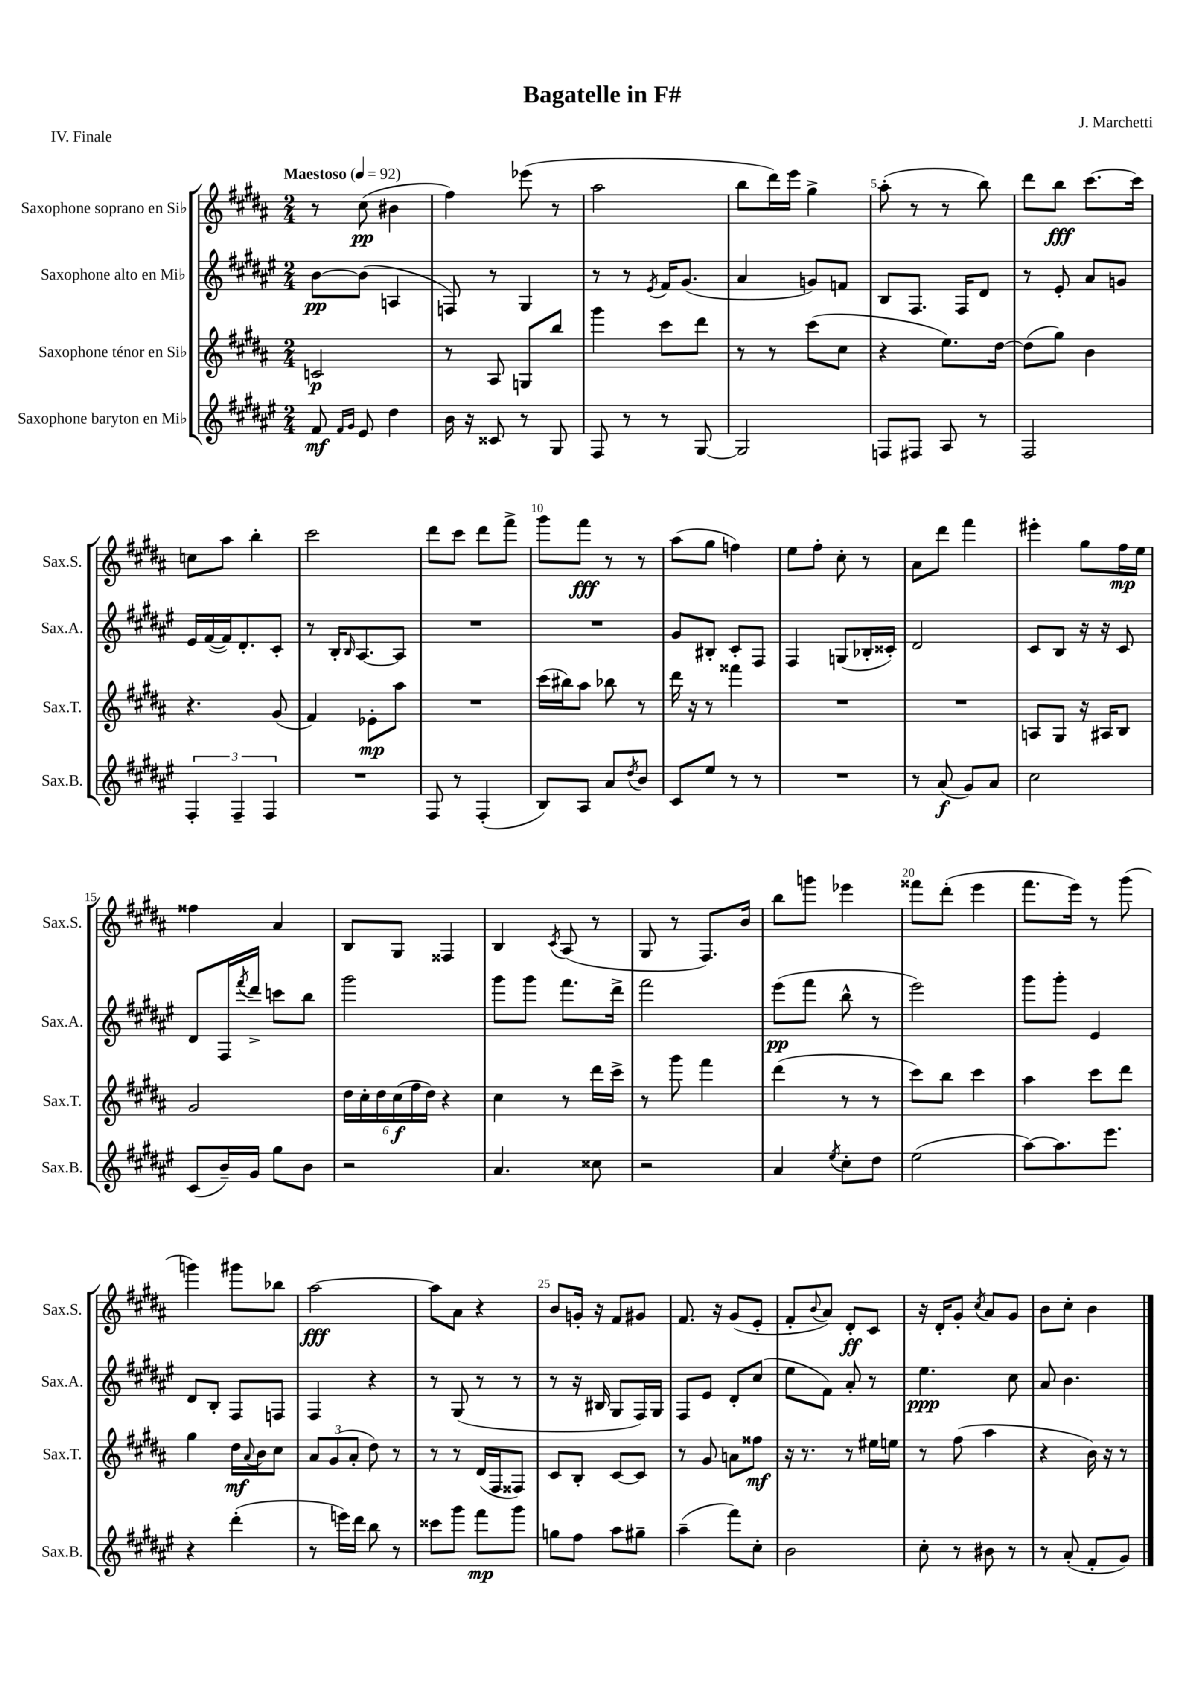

**kern	**kern	**kern	**kern
*staff4	*staff3	*staff2	*staff1
*clefG2	*clefG2	*clefG2	*clefG2
*k[f#c#g#d#a#e#]	*k[f#c#g#d#a#]	*k[f#c#g#d#a#e#]	*k[f#c#g#d#a#]
*M2/4	*M2/4	*M2/4	*M2/4
*MM92	*MM92	*MM92	*MM92
8f#/	2c/	[8b\L	8r
16qqf#/LL	.	.	.
16qqg#/JJ	.	.	.
8e#/	.	(8b\]J	(8cc#\
4dd#\	.	4A/	4b#\
=	=	=	=
16b\	8r	8F/)	4ff#\)
16r	.	.	.
8c##/	8A#/	8r	.
8r	8G/L	4G#/	(8eee-\
8G#/	8bb/J	.	8r
=	=	=	=
8F#/	4ggg#\	8r	2aa#\
8r	.	8r	.
.	.	8qe#/	.
8r	8ccc#\L	16f#/LK	.
.	.	(8.g#/J	.
[8G#/	8ddd#\J	.	.
=	=	=	=
2G#/]	8r	4a#/	8bb\L
.	8r	.	16ddd#\L)
.	.	.	16eee\JJ
.	(8ccc#\L	8g/L)	4gg#^\
.	8cc#\J	8f/J	.
=	=	=	=
8F/L	4r	8B/L	(8aa#'\
8F#/J	.	8.F#/J	8r
8A#/	8.ee\L)	.	8r
.	.	16F#/LK	.
8r	.	8d#/J	8bb\)
.	[16dd#\Jk	.	.
=	=	=	=
2F#/	(8dd#\]L	8r	8ddd#\L
.	8gg#\J)	8e#'/	8bb\J
.	4b\	8a#/L	[8.ccc#\L
.	.	8g/J	.
.	.	.	16ccc#\]Jk
=	=	=	=
6F#'/	4.r	16e#/LL	8cc\L
.	.	([16f#/	.
.	.	16f#/]J)	8aa#\J
6F#~/	.	.	.
.	.	8.d#'/	.
.	.	.	4bb'\
6F#/	.	.	.
.	(8g#/	8c#'/J	.
=	=	=	=
2r	4f#/)	8r	2ccc#\
.	.	16B'/LK	.
.	.	16qqB/	.
.	.	[8.A#/	.
.	8e-'\L	.	.
.	8aa#\J	8A#/]J	.
=	=	=	=
8F#/	2r	2r	8ddd#\L
8r	.	.	8ccc#\J
(4F#'/	.	.	8ddd#\L
.	.	.	8fff#^\J
=	=	=	=
8B/L)	(16ccc#\LL	2r	8ggg#\L
.	16bb#\J)	.	.
8A#/J	8aa#\J	.	8fff#\J
8a#/L	8bb-\	.	8r
8qdd#/	.	.	.
8b/J	8r	.	8r
=	=	=	=
8c#/L	16ddd#\	8g#/L	(8aa#\L
.	16r	.	.
8ee#/J	8r	8B#'/J	8gg#\J
8r	4fff##\	8c#'/L	4ff\)
8r	.	8F#/J	.
=	=	=	=
2r	2r	4F#/	8ee\L
.	.	.	8ff#'\J
.	.	(8G/L	8cc#'\
.	.	16B-'/L	8r
.	.	16c##'/JJ)	.
=	=	=	=
8r	2r	2d#/	8a#\L
(8a#/	.	.	8ddd#\J
8g#/L)	.	.	4fff#\
8a#/J	.	.	.
=	=	=	=
2cc#\	8A/L	8c#/L	4eee#'\
.	8G#/J	8B/J	.
.	16r	16r	8gg#\L
.	16A#/LK	16r	.
.	8B/J	8c#/	16ff#\L
.	.	.	16ee\JJ
=	=	=	=
(8c#/L	2g#/	8d#/L	4ff##\
16b~/L)	.	16F#/L	.
.	.	8qfff#/	.
16g#/JJ	.	16ddd#^/JJ	.
8gg#\L	.	8ccc\L	4a#/
8b\J	.	8bb\J	.
=	=	=	=
2r	24dd#\LL	2ggg#\	8B/L
.	24cc#'\	.	.
.	24dd#\	.	.
.	(24cc#\	.	8G#/J
.	24ff#\	.	.
.	24dd#\JJ)	.	.
.	4r	.	4F##/
=	=	=	=
4.a#/	4cc#\	8ggg#\L	4B/
.	.	8ggg#\J	.
.	.	.	8qc#/
.	8r	8.fff#\L	(8A#/
8cc##\	16ddd#\LL	.	8r
.	16ccc#^\JJ	16ddd#^\Jk	.
=	=	=	=
2r	8r	2fff#\	8G#/
.	8ggg#\	.	8r
.	4fff#\	.	8.F#/L)
.	.	.	16b/Jk
=	=	=	=
4a#/	(4ddd#\	(8eee#\L	8bb\L
.	.	8fff#\J	8ggg\J
8qee#/	.	.	.
8cc#'\L	8r	8bb^^\	4eee-\
8dd#\J	8r	8r	.
=	=	=	=
(2ee#\	8ccc#\L)	2eee#\)	8fff##\L
.	8bb\J	.	(8ddd#'\J
.	4ccc#\	.	4eee\
=	=	=	=
[8aa#\L)	4aa#\	8ggg#\L	8.fff#\L
8.aa#\]	.	8ggg#'\J	.
.	.	.	16eee\Jk)
.	8ccc#\L	4e#/	8r
8.eee#\J	.	.	.
.	8ddd#\J	.	(8ggg#\
=	=	=	=
4r	4gg#\	8d#/L	4ggg\)
.	.	8B'/J	.
(4ddd#'\	16dd#\LL	8F#/L	8ggg#\L
.	8qqa#/	.	.
.	16b\J	.	.
.	8cc#\J	8F/J	8bb-\J
=	=	=	=
8r	12a#/L	4F#/	[2aa#\
.	(12g#/	.	.
16eee\LL)	.	.	.
.	12a#'/J	.	.
16ddd#\JJ	.	.	.
8bb\	8dd#\)	4r	.
8r	8r	.	.
=	=	=	=
8ccc##\L	8r	8r	8aa#\]L
8ggg#\J	8r	(8G#/	8a#\J
8fff#\L	(16d#/LL	8r	4r
.	16F#/J	.	.
8ggg#\J	8F##/J)	8r	.
=	=	=	=
8gg\L	8c#/L	8r	8b/L
8ff#\J	8B'/J	16r	16g'/Jk
.	.	16B#/	16r
8aa#\L	[8c#/L	8G#/L	8f#/L
8gg#~\J	8c#/]J	16F#/L)	8g#/J
.	.	16G#/JJ	.
=	=	=	=
(4aa#~\	8r	8F#/L	8.f#/
.	8g#/	8e#/J	.
.	.	.	16r
8fff#\L)	8a\L	8d#'/L	(8g#/L
8cc#'\J	8ff##\J	(8cc#/J	8e'/J
=	=	=	=
2b\	16r	8ee#\L	8f#'/L
.	8.r	.	.
.	.	.	8qqb/
.	.	8f#\J)	8a#/J)
.	8r	8a#'/	8d#'/L
.	16ee#\LL	8r	8c#/J
.	16ee\JJ	.	.
=	=	=	=
8cc#'\	8r	4.ee#\	16r
.	.	.	16d#'/LK
8r	(8ff#\	.	8g#'/J
.	.	.	8qcc#/
8b#\	4aa#\	.	8a#/L
8r	.	8cc#\	8g#/J
=	=	=	=
8r	4r	8a#/	8b\L
(8a#'/	.	4.b\	8cc#'\J
8f#'/L	16b\)	.	4b\
.	16r	.	.
8g#/J)	8r	.	.
==	==	==	==
*-	*-	*-	*-
